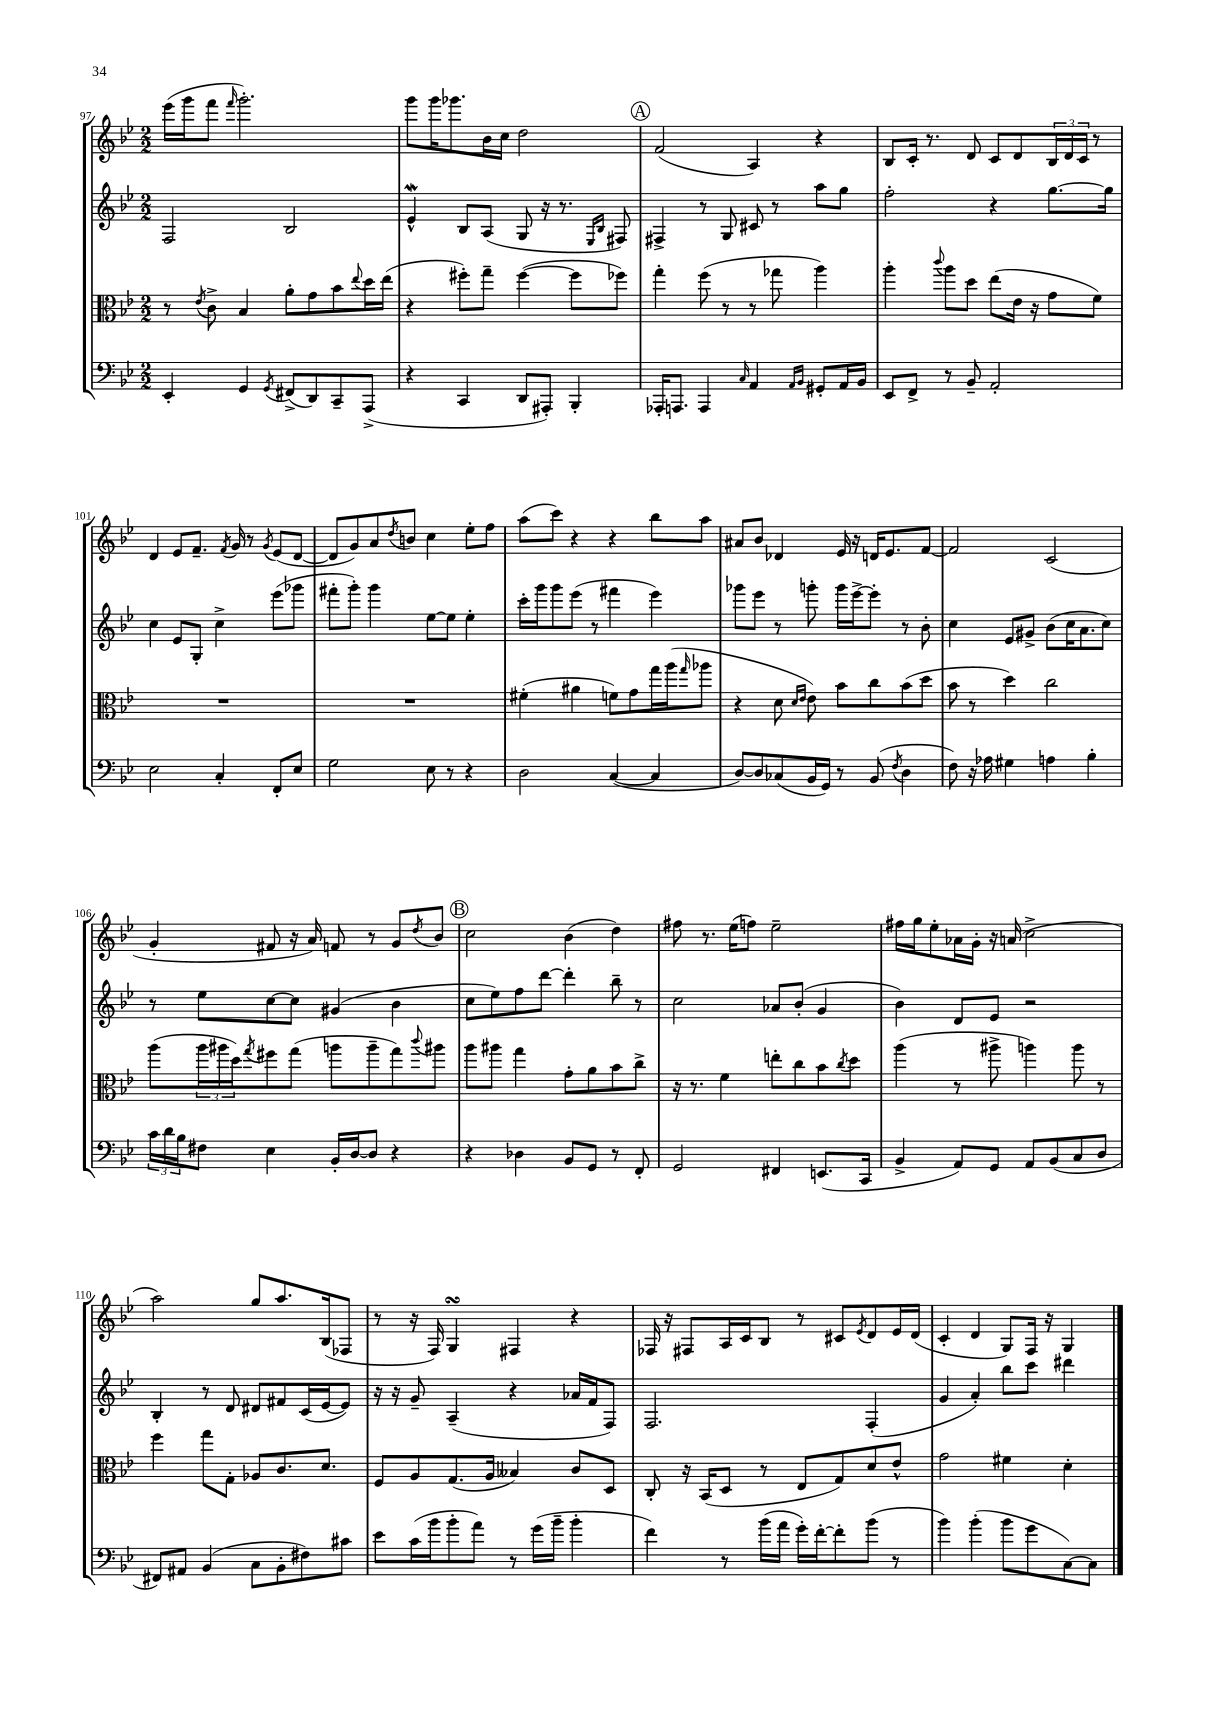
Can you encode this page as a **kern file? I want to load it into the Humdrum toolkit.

**kern	**kern	**kern	**kern
*staff4	*staff3	*staff2	*staff1
*clefF4	*clefC3	*clefG2	*clefG2
*k[b-e-]	*k[b-e-]	*k[b-e-]	*k[b-e-]
*M2/2	*M2/2	*M2/2	*M2/2
4EE-'	8r	2F	(16eee-
.	.	.	16ggg
.	8qe-	.	.
.	8c^	.	8fff
.	.	.	16qqfff
4GG	4B-	.	2.ggg')
8qGG	.	.	.
(8FF#^	8a'	2B-	.
8DD)	8g	.	.
8CC~	8b-	.	.
.	8qqee-	.	.
(8AAA^	16dd	.	.
.	(16ee-	.	.
=	=	=	=
4r	4r	4e-^^	8ggg
.	.	.	16ggg
.	.	.	8.ggg-
4CC	8ff#')	8B-	.
.	8gg~	(8A	16b-
.	.	.	16cc
8DD	([4ff#	8G	2dd
8AAA#')	.	16r	.
.	.	8.r	.
4BBB-'	8ff#]	.	.
.	.	16qqE-	.
.	.	16qqB-	.
.	8ff-)	8F#)	.
=	=	=	=
16AAA-'	4gg'	4F#^	(2f
8.AAA	.	.	.
4AAA	(8ff	8r	.
.	8r	8G	.
16qqC	.	.	.
4AA	8r	8c#	4A)
.	8gg-	8r	.
16qqAA	.	.	.
16qqBB-	.	.	.
8GG#'	4aa)	8aa	4r
16AA	.	8gg	.
16BB-	.	.	.
=	=	=	=
8EE-	4aa'	2ff'	8B-
8FF^	.	.	16c'
.	.	.	8.r
.	8qqccc	.	.
8r	8aa	.	.
8BB-~	8dd	.	8d
2AA'	(8ee-	4r	8c
.	16e-	.	8d
.	16r	.	.
.	8g	[8.gg	24B-
.	.	.	24d
.	.	.	24c
.	8f)	.	8r
.	.	16gg]	.
=	=	=	=
2E-	1r	4cc	4d
.	.	8e-	8e-
.	.	8G'	8.f~
4C'	.	4cc^	.
.	.	.	8qf
.	.	.	16g
.	.	.	8r
.	.	.	8qg
8FF'	.	(8eee-	(8e-
8E-	.	8ggg-	[8d
=	=	=	=
2G	1r	8fff#'	8d]
.	.	8ggg')	8g)
.	.	4ggg	8a
.	.	.	8qdd
.	.	.	8b
8E-	.	[8ee-	4cc
8r	.	8ee-]	.
4r	.	4ee-'	8ee-'
.	.	.	8ff
=	=	=	=
2D	(4f#'	16ccc'	(8aa
.	.	16ggg	.
.	.	8ggg	8ccc)
.	4a#	(8eee-	4r
.	.	8r	.
([4C	8f)	4fff#	4r
.	8g	.	.
4C]	16gg	4eee-)	8bb-
.	(16aa	.	.
.	16qqgg	.	.
.	8aa-	.	8aa
=	=	=	=
[8D)	4r	8ggg-	8a#
8D]	.	8eee-	8b-
(8C-	8d	8r	4d-
.	16qqd	.	.
.	16qqe-	.	.
16BB-	8e-)	8ggg'	.
16GG)	.	.	.
8r	8b-	16ggg	16e-
.	.	[16eee-^	16r
(8BB-	8cc	8eee-']	16d
.	.	.	8.e-
8qF	.	.	.
4D	(8b-	8r	.
.	8dd	8b-'	[8f
=	=	=	=
8F)	8b-	4cc	2f]
16r	8r	.	.
16A-	.	.	.
4G#	4dd)	8e-	.
.	.	8g#^	.
4A	2cc	(8b-	(2c
.	.	16cc	.
.	.	8.a	.
4B-'	.	.	.
.	.	8cc)	.
=	=	=	=
24c	(8aa	8r	4g'
24d	.	.	.
24B-	.	.	.
8F#	24aa	8ee-	.
.	24aa#	.	.
.	24dd)	.	.
.	8qgg	.	.
4E-	8ff#	[8cc	8f#
.	(8gg	8cc]	16r
.	.	.	16a)
16BB-'	8aa	(4g#	8f
[16D	.	.	.
8D]	8aa~	.	8r
4r	8gg)	4b-	8g
.	8qqccc	.	8qdd
.	8aa#	.	8b-
=	=	=	=
4r	8aa	8cc	2cc
.	8aa#	8ee-)	.
4D-	4gg	8ff	.
.	.	[8ddd	.
8BB-	8g'	4ddd']	(4b-
8GG	8a	.	.
8r	8b-	8bb-~	4dd)
8FF'	8cc^	8r	.
=	=	=	=
2GG	16r	2cc	8ff#
.	8.r	.	.
.	.	.	8.r
.	4f	.	.
.	.	.	(16ee-
.	.	.	8ff)
4FF#	8ee'	8a-	2ee-~
.	8cc	(8b-'	.
(8.EE	8b-	4g	.
.	8qcc	.	.
.	8dd	.	.
16CC	.	.	.
=	=	=	=
4BB-^	(4aa	4b-)	16ff#
.	.	.	16gg
.	.	.	8ee-'
8AA)	8r	8d	16a-
.	.	.	16g'
8GG	8aa#^	8e-	16r
.	.	.	(16a
8AA	4aa)	2r	2cc^
(8BB-	.	.	.
8C	8aa	.	.
8D	8r	.	.
=	=	=	=
8FF#)	4ff	4B-'	2aa)
8AA#	.	.	.
(4BB-	8gg	8r	.
.	8G'	8d	.
8C	8A-	8d#	8gg
8BB-'	8.c	8f#	8.aa
8F#)	.	(16c	.
.	8.d	[16e-	(16B-
8c#	.	8e-])	8F-
=	=	=	=
8e-	8F	16r	8r
.	.	16r	.
(16c	8A	8g~	16r
16b-	.	.	16F)
8b-'	(8.G	(4A~	4G
8a)	.	.	.
.	16A	.	.
8r	4B--)	4r	4F#
(16g	.	.	.
16b-~	.	.	.
4b-'	8c	16a-	4r
.	.	16f	.
.	8D	8F)	.
=	=	=	=
4f)	8C'	2.F	16F-
.	.	.	16r
.	16r	.	8F#
.	(16BB-	.	.
8r	8D	.	16A
.	.	.	16c
(16b-	8r	.	8B-
16a	.	.	.
16g')	8E-	.	8r
[16f'	.	.	.
8f']	8G)	.	8c#
.	.	.	8qe-
(8b-	8d	(4F'	8d
8r	8e-^^	.	16e-
.	.	.	(16d
=	=	=	=
4b-)	2g	4g	4c'
(4b-'	.	4a')	4d
8b-	4f#	8bb-	8G)
8g	.	8ccc	16F
.	.	.	16r
[8C)	4d'	4ddd#	4G
8C]	.	.	.
==	==	==	==
*-	*-	*-	*-
